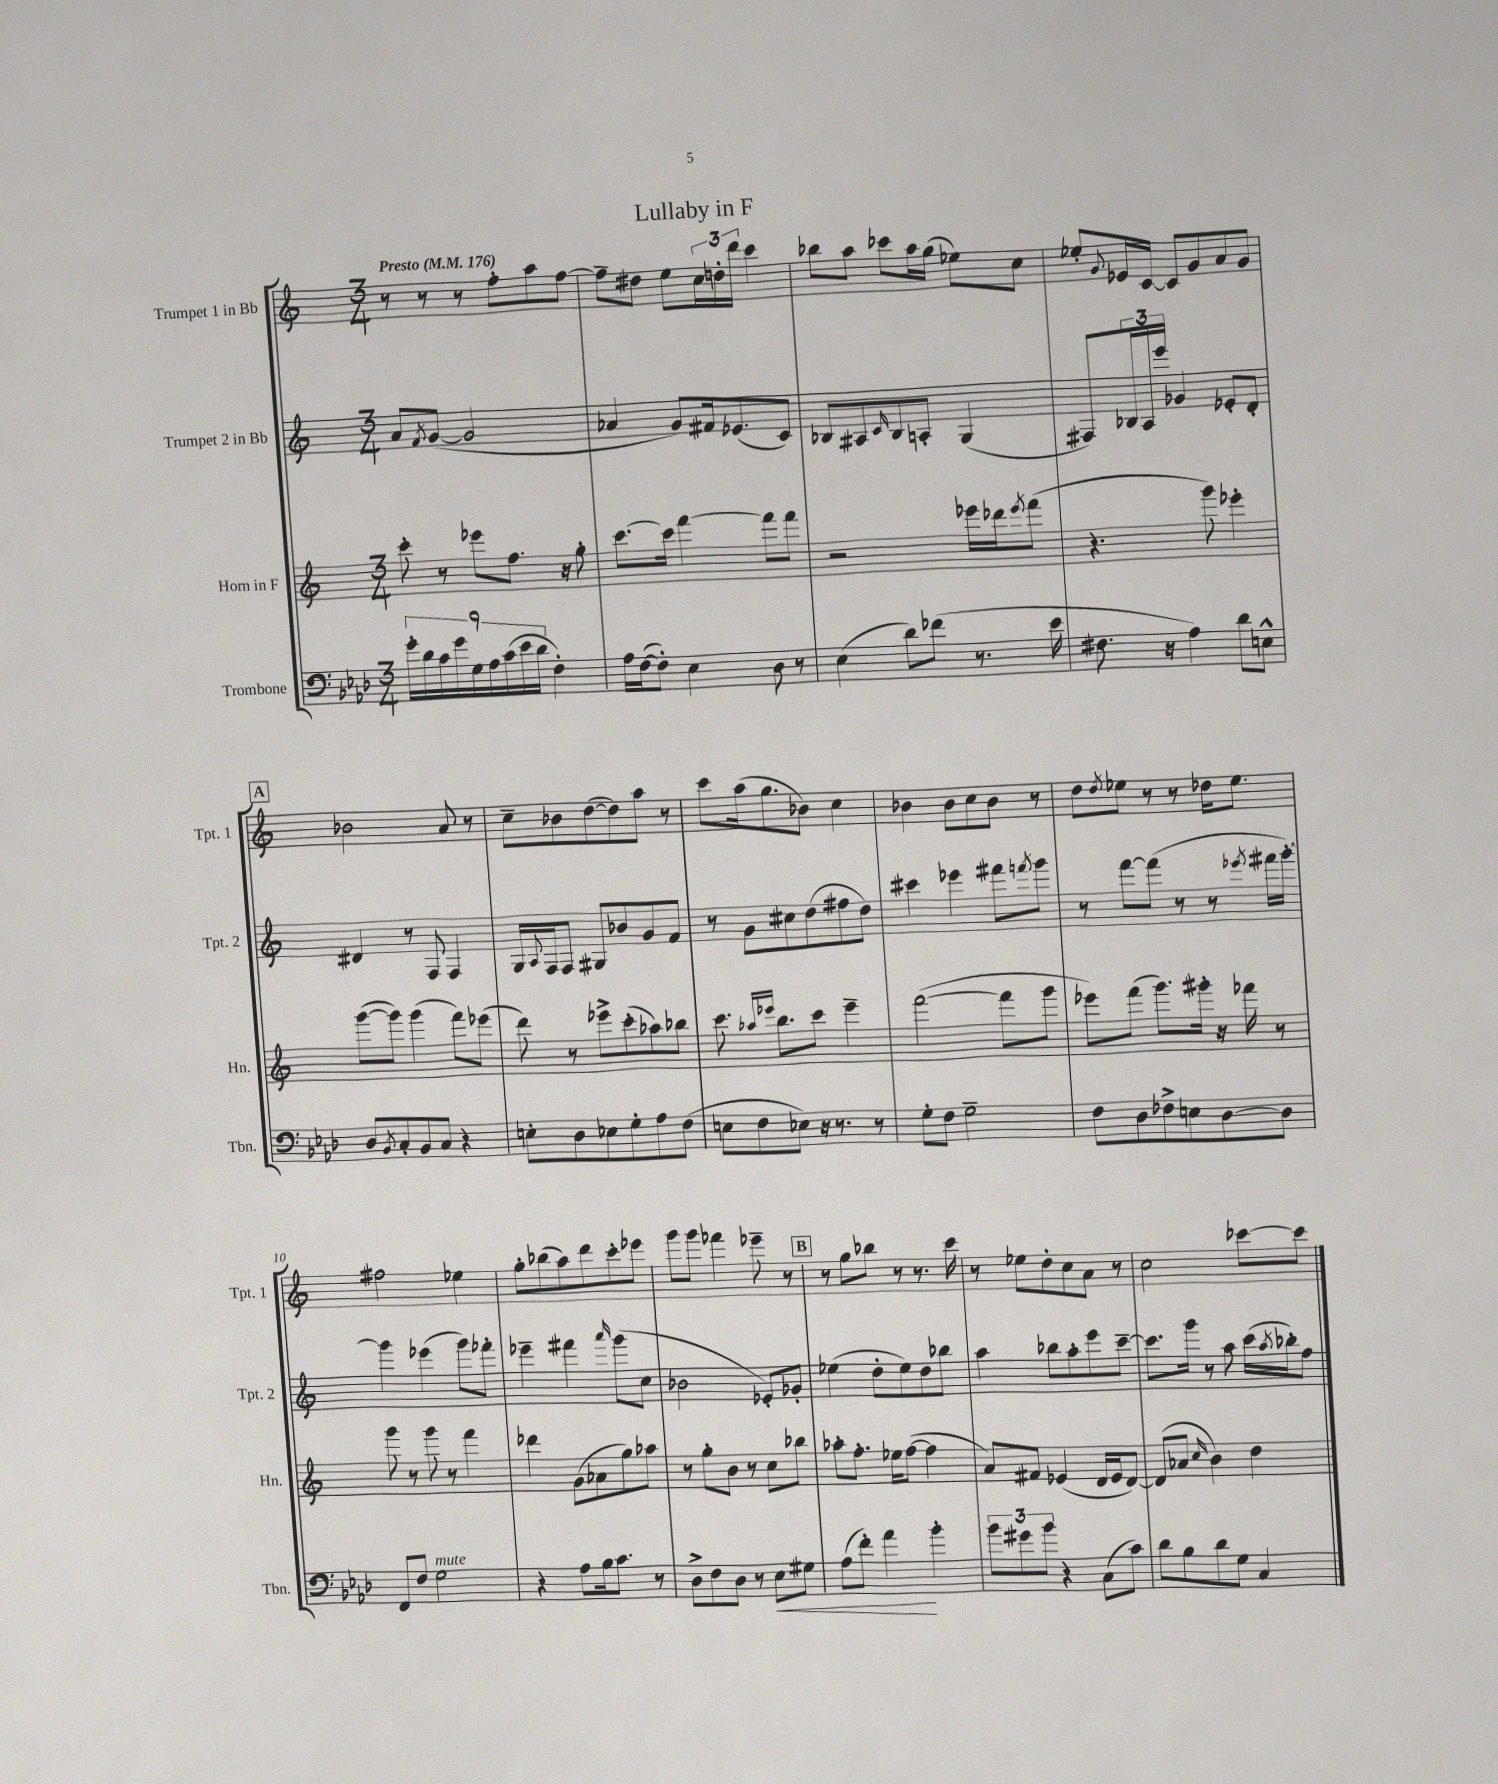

**kern	**kern	**kern	**kern
*staff4	*staff3	*staff2	*staff1
*clefF4	*clefG2	*clefG2	*clefG2
*k[b-e-a-d-]	*k[]	*k[]	*k[]
*M3/4	*M3/4	*M3/4	*M3/4
*MM176	*MM176	*MM176	*MM176
18g'	8ccc'	8a	8r
18d-	.	.	.
18c	.	.	.
.	.	8qf	.
.	8r	([8g	8r
18g	.	.	.
18G	.	.	.
.	8eee-	2g]	8r
18A-	.	.	.
(18c	.	.	.
.	8.ff	.	8ff'
18e-	.	.	.
18d-	.	.	.
4F')	.	.	8aa
.	16r	.	.
.	8gg'	.	[8ff
=	=	=	=
16A-	[8.ccc	4a-	8ff~]
([16F	.	.	.
8F'])	.	.	8dd#
.	16ccc]	.	.
4E-	[4fff	8g)	8ee
.	.	16f#	24cc
.	.	.	24dd'
.	.	(8.e-	.
.	.	.	24ddd
8D-	8fff]	.	4ccc
8r	8fff	8c)	.
=	=	=	=
(4E-	2r	8B-	8bb-
.	.	8A#	8aa
.	.	16qqc	.
8d-)	.	8B-	8ccc-
(8f-	.	8A'	16aa
.	.	.	(16gg
8.r	16eee-	(4G	8ee-)
.	16ddd-	.	.
.	8qeee-	.	.
.	(8fff	.	8cc
16e-	.	.	.
=	=	=	=
8.F#	4.r	8F#)	8ee-'
.	.	.	8qqg
.	.	24B-	16e-
.	.	24A	.
16r	.	.	[16c
.	.	24eee	.
4A-)	.	4g-	8c]
.	8ggg)	.	8g
8d-	4eee-'	8e-'	8a
8E^^	.	8d'	8g
=	=	=	=
8D-	([8ggg	4d#	2b-
8qBB-	.	.	.
8C'	8ggg])	.	.
8BB-	(4ggg	8r	.
8C	.	8F	.
4r	8fff)	4F	8a
.	(8eee-	.	8r
=	=	=	=
8E'	8ddd)	16G	8cc~
.	.	8qqA	.
.	.	16F	.
8D-	8r	8F	8b-
8E-	8eee-^	8G#	([8dd
8G'	(8ccc'	8b-	8dd])
8A-	8aa-)	8g	8aa
(8F	8bb-	8f	8r
=	=	=	=
8E	8.ccc	8r	8ccc
8F	.	8g	(16aa
.	16qqaa-	.	.
.	16qqeee-	.	.
.	8.bb	.	8.gg
8E-)	.	8cc#	.
16r	8ccc	(8dd	8b-)
8.r	.	.	.
.	4eee-~	8ff#	4cc
8r	.	8dd)	.
=	=	=	=
8G'	([2fff	4ccc#	4b-
8F	.	.	.
2G~	.	4eee-	8b-
.	.	.	8cc
.	8fff]	8fff#	8b-
.	.	8qfff	.
.	8ggg	8ggg	8r
=	=	=	=
8F	8eee-)	8r	8dd
.	.	.	8qdd
8D-	(8fff	[8fff	8ee-
8F-^	8.ggg)	(8fff]	8r
8E	.	8r	8r
.	16ggg#'	.	.
[8D-	16r	8r	16dd-
.	16fff-	.	8.ee-
.	.	8qeee-	.
8D-]	8r	16fff#	.
.	.	[16ggg')	.
=	=	=	=
8FF	8ggg	4ggg]	2ff#
8F	8r	.	.
2G	8ggg	(4eee-	.
.	8r	.	.
.	4fff	8ggg)	4ee-
.	.	8fff-'	.
=	=	=	=
4r	4ddd-	4eee-~	8gg'
.	.	.	(8bb-
8A-	(8g	4fff#	8aa)
16B-	8a-	.	8ddd
8.c	.	.	.
.	.	16qqaaa	.
.	8gg)	(8ggg	8ccc'
8r	8aa-	8cc	8eee-
=	=	=	=
8D-^	8r	2b-	8ggg
8F	8gg'	.	8ggg
8D-	8b	.	4fff-
8r	8r	.	.
8E-	8cc	8e-')	8eee-~
8G#	8bb-	8g-'	8r
=	=	=	=
(8A-	8aa-'	(4ee-	8r
8f')	8.ff'	.	8gg
4a-	.	8dd'	8bb-
.	16ee-	.	.
.	([8ff	8ee-)	8r
4b-'	4ff]	8dd	8.r
.	.	8bb-	.
.	.	.	16ccc
=	=	=	=
12b-	8a)	4aa	8r
12g#	.	.	.
.	8f#	.	8ee-
12b-	.	.	.
4r	(4e-	8bb-	8dd'
.	.	8aa'	8cc
(8C	16d	8eee	8a
.	16e-	.	.
8c)	[8d)	[8ccc~	8r
=	=	=	=
8d-	(8d]	8.ccc]	2cc
8B-	8a-	.	.
.	.	16ggg	.
.	16qqcc	.	.
8d-	4b)	8r	.
8G	.	8aa	.
4C	4dd	(16ccc	[8ccc-
.	.	8qaa	.
.	.	16bb-')	.
.	.	8ff	8ccc-]
==	==	==	==
*-	*-	*-	*-
